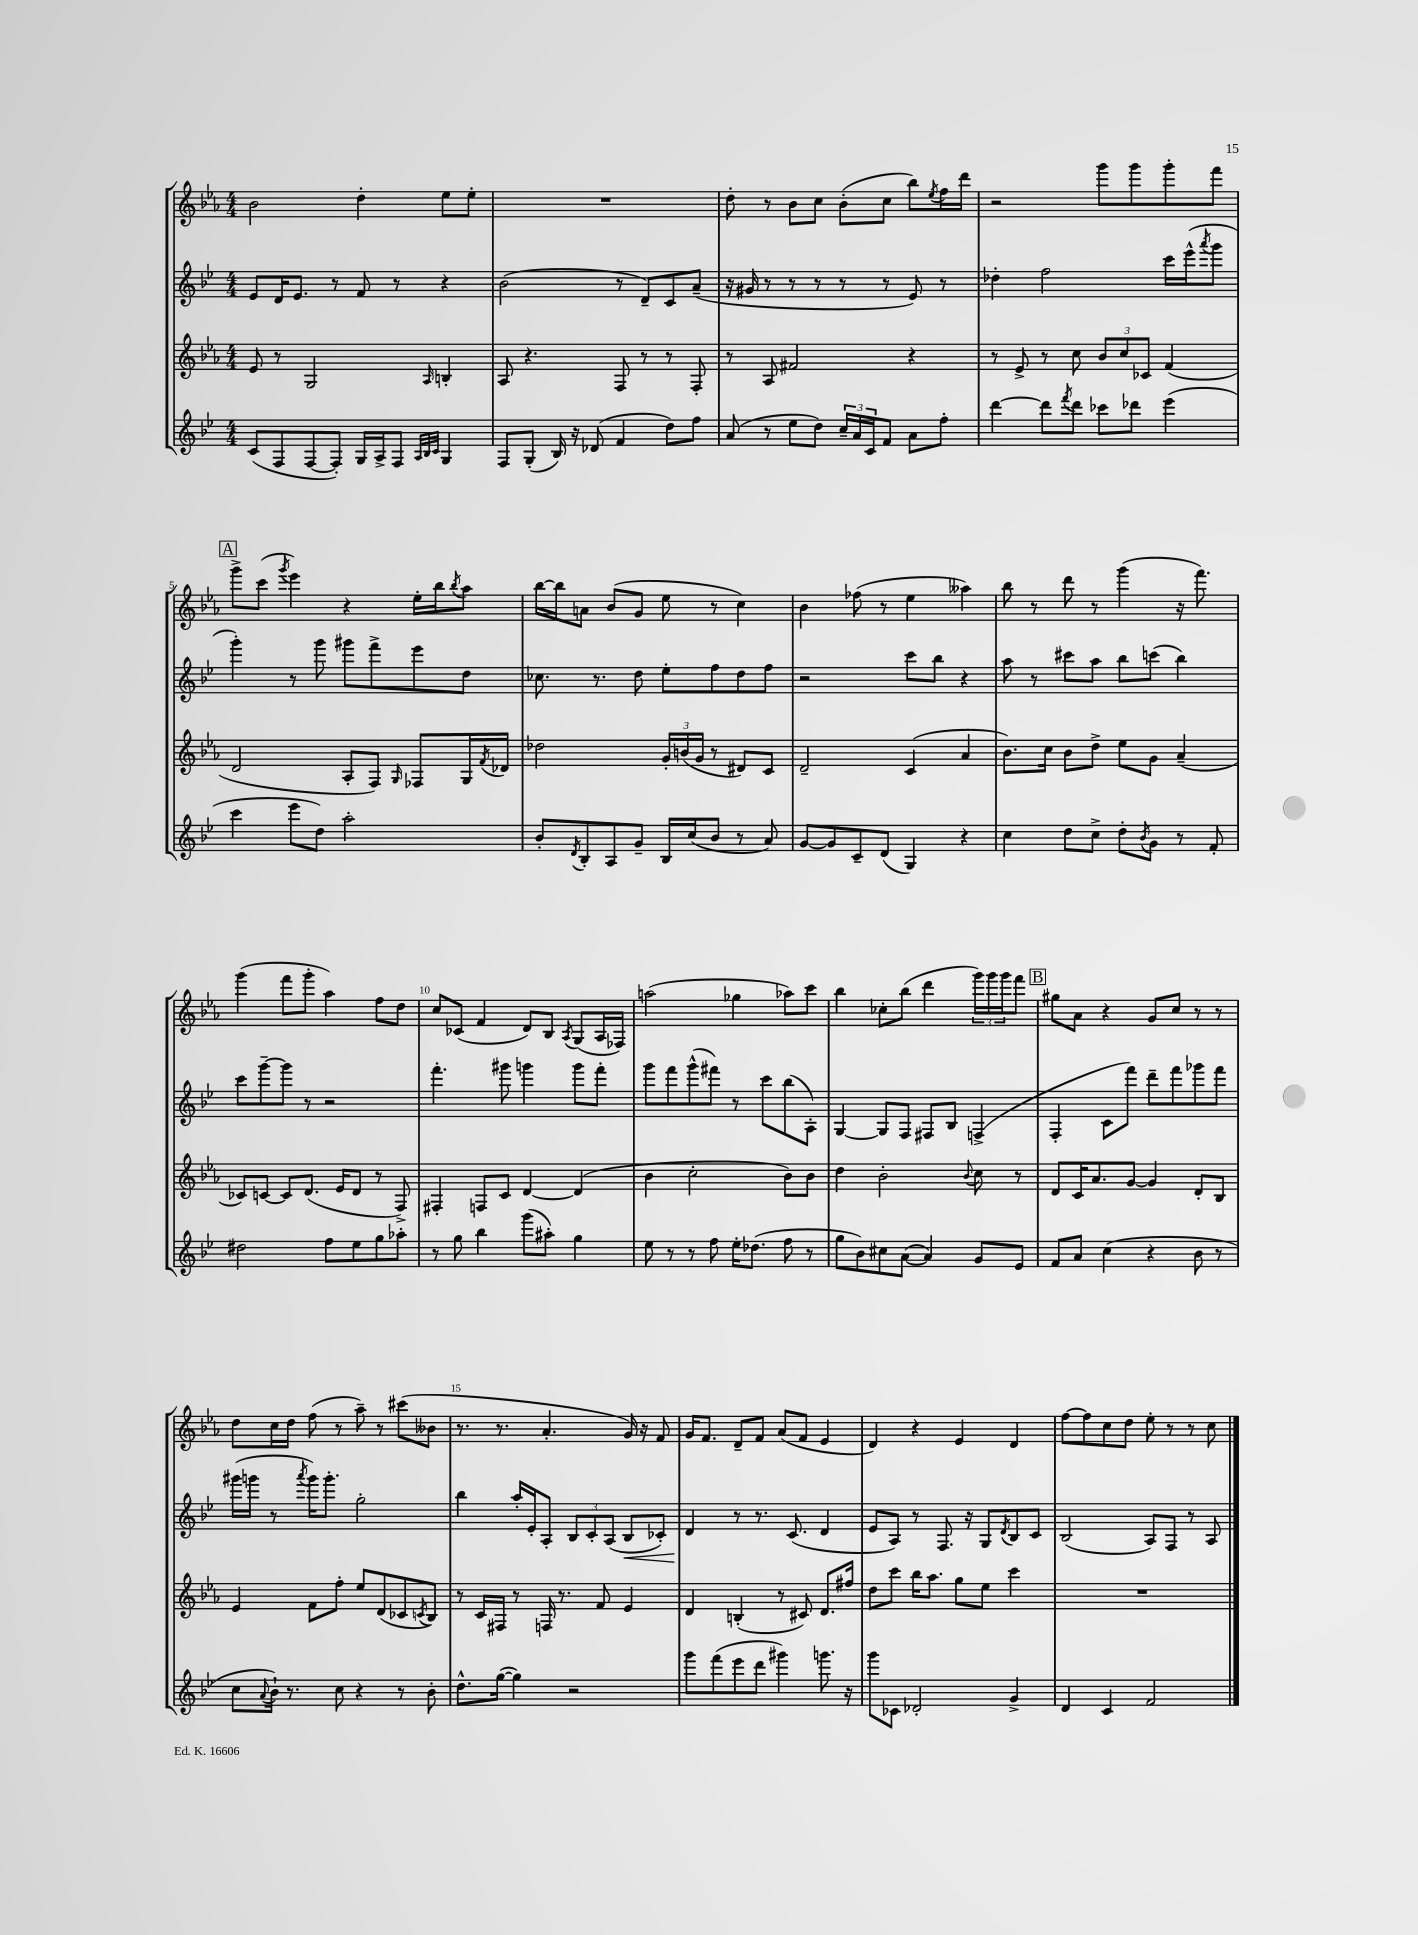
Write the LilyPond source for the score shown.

<<
\new StaffGroup <<
\new Staff = "s0" {
    \clef treble \key ees \major \numericTimeSignature \time 4/4
    bes'2 d''4-. ees''8 ees''8-. |
    R1 |
    d''8-. r8 bes'8 c''8 bes'8-.( c''8 bes''8) \acciaccatura { ees''8 } f''16 d'''16 |
    r2 g'''8 g'''8 g'''8-. f'''8 |
    \mark \markup { \box "A" } g'''8-> c'''8( \acciaccatura { g'''8 } ees'''4) r4 ees''16-. bes''16 \acciaccatura { bes''8 } aes''8 |
    bes''16~ bes''16 a'8 bes'8( g'8 ees''8 r8 c''4) |
    bes'4 fes''8( r8 ees''4 aeses''4) |
    bes''8 r8 d'''8 r8 g'''4( r16 f'''8.) |
    g'''4( f'''8 g'''8-. aes''4) f''8 d''8 |
    c''8 ces'8( f'4 d'8) bes8 \acciaccatura { aes8 } g8( aes16 fes16) |
    a''2( ges''4 aes''8) c'''8 |
    bes''4 ces''8-. bes''8( d'''4 \tuplet 3/2 { g'''16) g'''16 g'''16 } f'''8 |
    \mark \markup { \box "B" } gis''8 aes'8 r4 g'8 c''8 r8 r8 |
    d''8 c''16 d''16 f''8( r8 aes''8--) r8 cis'''8( beses'8 |
    r8. r8. aes'4.-. g'16) r16 f'8 |
    g'16 f'8. d'8-- f'8 aes'8( f'8 ees'4 |
    d'4) r4 ees'4 d'4 |
    f''8~ f''8 c''8 d''8 ees''8-. r8 r8 c''8 \bar "|." |
}
\new Staff = "s1" {
    \clef treble \key bes \major \numericTimeSignature \time 4/4
    ees'8 d'16 ees'8. r8 f'8 r8 r4 |
    bes'2( r8 d'8--) c'8 a'8--( |
    r16 gis'16 r8 r8 r8 r8 r8 ees'8) r8 |
    des''4-. f''2 c'''16 ees'''16-^( \acciaccatura { a'''8 } g'''8 |
    \mark \markup { \box "A" } g'''4-.) r8 g'''8 gis'''8 f'''8-> ees'''8 d''8 |
    ces''8. r8. d''8 ees''8-. f''8 d''8 f''8 |
    r2 c'''8 bes''8 r4 |
    a''8 r8 cis'''8 a''8 bes''8 c'''8( bes''4) |
    c'''8 g'''8~-- g'''8 r8 r2 |
    f'''4.-. gis'''8 g'''4 g'''8 f'''8-. |
    g'''8 f'''8 g'''8-^( fis'''8) r8 c'''8 bes''8( a8-.) |
    g4~ g8 f8 fis8 bes8 f4->( |
    \mark \markup { \box "B" } f4-. c'8 f'''8) d'''8-- f'''8 ges'''8 f'''8 |
    gis'''16( g'''16 r8 \acciaccatura { a'''8 } g'''16) g'''8.-. g''2-. |
    bes''4 a''16-. ees'16-. a8-. \tuplet 3/2 { bes8 c'8-. a8( } bes8\< ces'8-.) |
    d'4\! r8 r8. c'8.( d'4 |
    ees'8 a8) r8 f8. r16 g8 \acciaccatura { d'8 } bes8 c'8 |
    bes2( a8) f8 r8 a8 \bar "|." |
}
\new Staff = "s2" {
    \clef treble \key ees \major \numericTimeSignature \time 4/4
    ees'8 r8 g2 \grace { aes16 } b4-. |
    aes8 r4. f8 r8 r8 f8-. |
    r8 aes8 fis'2 r4 |
    r8 ees'8-> r8 c''8 \tuplet 3/2 { bes'8 c''8 ces'8 } f'4( |
    \mark \markup { \box "A" } d'2 aes8-. f8) \grace { g16 } fes8 g16 \acciaccatura { f'8 } des'16 |
    des''2 \tuplet 3/2 { g'16-. b'16( g'16 } r8 dis'8) c'8 |
    d'2-- c'4( aes'4 |
    bes'8.) c''16 bes'8 d''8-> ees''8 g'8 aes'4--( |
    ces'8) c'8~ c'8 d'8.( ees'16 d'8 r8 f8->) |
    fis4-. f8 c'8 d'4~ d'4( |
    bes'4 c''2-. bes'8) bes'8 |
    d''4 bes'2-. \appoggiatura { bes'8 } c''8 r8 |
    \mark \markup { \box "B" } d'8 c'16 aes'8. g'8~ g'4 d'8-. bes8 |
    ees'4 f'8 f''8-. ees''8 d'8( ces'8 \acciaccatura { c'8 } bes8) |
    r8 c'16 fis16 r8 f16 r8. f'8 ees'4 |
    d'4 b4-.( r8 cis'8) d'8. fis''16 |
    d''8 c'''8 bes''16 aes''8. g''8 ees''8 c'''4 |
    R1 \bar "|." |
}
\new Staff = "s3" {
    \clef treble \key bes \major \numericTimeSignature \time 4/4
    c'8( f8 f8~ f8-.) g16 a16-> f8 \grace { a32 bes32 c'32 } g4 |
    f8 g8-.( bes16) r16 des'8( f'4 d''8) f''8 |
    a'8( r8 ees''8 d''8) \tuplet 3/2 { c''16-- a'16 c'16 } f'8 a'8 f''8-. |
    d'''4~ d'''8 \acciaccatura { f'''8 } d'''8 ces'''8 des'''8 ees'''4( |
    \mark \markup { \box "A" } c'''4 ees'''8 d''8) a''2-. |
    bes'8-. \acciaccatura { d'8 } bes8-. a8 g'8-- bes16 c''16( bes'8 r8 a'8) |
    g'8~ g'8 c'8-- d'8( g4) r4 |
    c''4 d''8 c''8-> d''8-. \acciaccatura { bes'8 } g'8 r8 f'8-. |
    dis''2 f''8 ees''8 g''8 aes''8-. |
    r8 g''8 bes''4 g'''8( ais''8-.) g''4 |
    ees''8 r8 r8 f''8 ees''16-. des''8.( f''8 r8 |
    g''8 bes'8) cis''8 a'8~( a'4) g'8 ees'8 |
    \mark \markup { \box "B" } f'8 a'8 c''4( r4 bes'8 r8 |
    c''8 \appoggiatura { a'8 } bes'16-!) r8. c''8 r4 r8 bes'8-. |
    d''8.-^ g''16~( g''4) r2 |
    g'''8 f'''8( ees'''8 d'''8 gis'''4) g'''8. r16 |
    g'''8 ces'8 des'2-. g'4-> |
    d'4 c'4 f'2 \bar "|." |
}
>>
>>
\layout { \context { \Score \override BarNumber.break-visibility = ##(#f #t #t) barNumberVisibility = #(every-nth-bar-number-visible 5) } }
